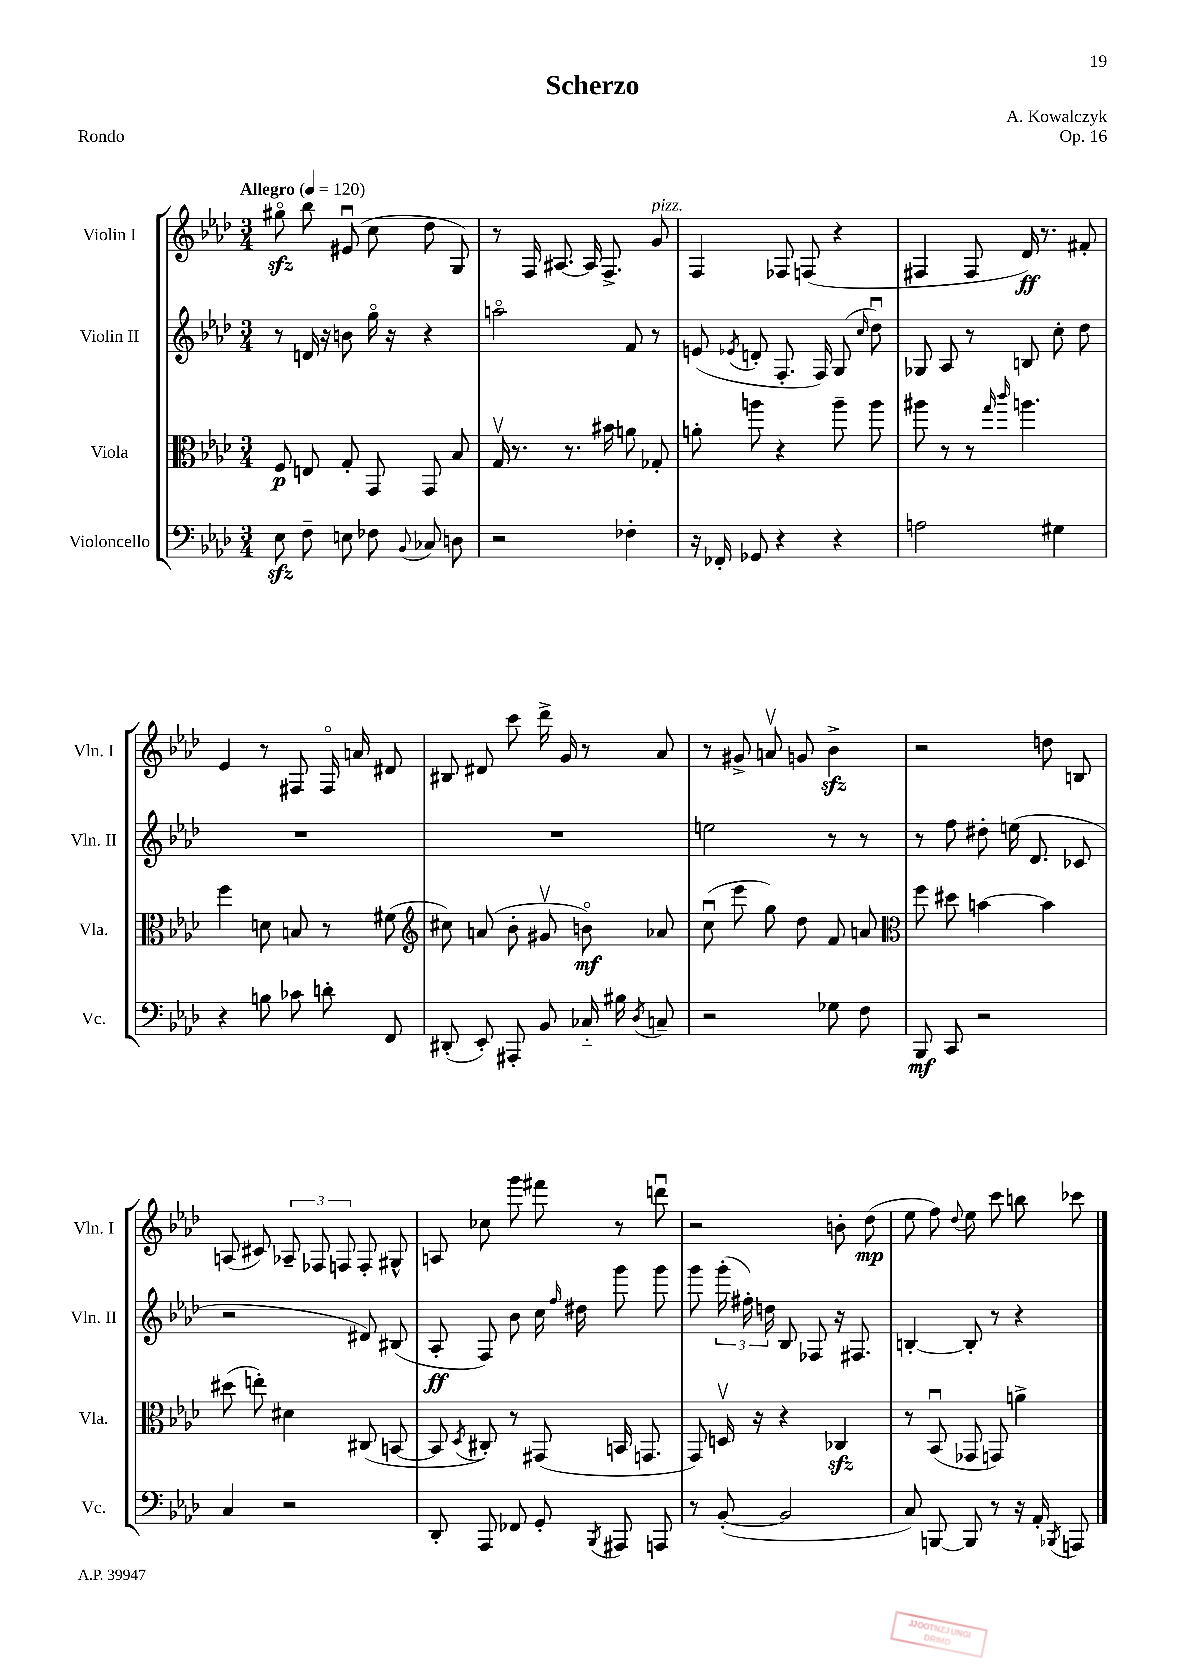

**kern	**dynam	**kern	**dynam	**kern	**dynam	**kern	**dynam
*part4	*part4	*part3	*part3	*part2	*part2	*part1	*part1
*staff4	*staff4	*staff3	*staff3	*staff2	*staff2	*staff1	*staff1
*I"Violoncello	*	*I"Viola	*	*I"Violin II	*	*I"Violin I	*
*I'Vc.	*	*I'Vla.	*	*I'Vln. II	*	*I'Vln. I	*
*clefF4	*	*clefC3	*	*clefG2	*	*clefG2	*
*k[b-e-a-d-]	*	*k[b-e-a-d-]	*	*k[b-e-a-d-]	*	*k[b-e-a-d-]	*
*M3/4	*	*M3/4	*	*M3/4	*	*M3/4	*
*MM120	*	*MM120	*	*MM120	*	*MM120	*
=1	=1	=1	=1	=1	=1	=1	=1
!	!	!	!	!	!	!LO:TX:a:B:t=Allegro	!
8E-zz\	.	8F/	p	8r	.	8gg#Xzz\	.
8F~\	.	8En/	.	16dn/	.	8bb-\	.
.	.	.	.	16r	.	.	.
8En\	.	8G'/	.	8bn\	.	(8e#Xu/	.
8F-X\	.	8GG/	.	16gg\	.	8cc\	.
.	.	.	.	16r	.	.	.
8qqBB-/	.	.	.	.	.	.	.
8C-X/	.	8GG/	.	4r	.	8dd-\	.
8Dn\	.	8B-/	.	.	.	8G/)	.
=2	=2	=2	=2	=2	=2	=2	=2
2r	.	16Gv/	.	2aan\	.	8r	.
.	.	8.r	.	.	.	.	.
.	.	.	.	.	.	16F/	.
.	.	.	.	.	.	[8.A#X/	.
.	.	8.r	.	.	.	.	.
.	.	.	.	.	.	16A#/]	.
.	.	16b#X\	.	.	.	8.F^/	.
4F-X'\	.	8an\	.	8f/	.	.	.
!	!	!	!	!	!	!LO:TX:a:i:t=pizz.	!
.	.	8G-X'/	.	8r	.	8g/	.
=3	=3	=3	=3	=3	=3	=3	=3
16r	.	8an'\	.	(8en/	.	4F/	.
16FF-X'/	.	.	.	.	.	.	.
.	.	.	.	8qe-X/	.	.	.
8GG-X/	.	8aan\	.	8dn'/	.	.	.
4r	.	4r	.	8.F'/	.	8F-X/	.
.	.	.	.	.	.	(8Fn/	.
.	.	.	.	16F/)	.	.	.
4r	.	8aa~\	.	(8G/	.	4r	.
.	.	.	.	16qqcc/	.	.	.
.	.	8aa\	.	8dd-u\)	.	.	.
=4	=4	=4	=4	=4	=4	=4	=4
2An\	.	8aa#X\	.	8G-X/	.	4F#X/	.
.	.	8r	.	8A-/	.	.	.
.	.	8r	.	8r	.	8F#/	.
.	.	16qqgg/	.	.	.	.	.
.	.	16qqccc/	.	.	.	.	.
.	.	4.aan\	.	8Bn/	.	16d-/)	ff
.	.	.	.	.	.	8.r	.
4G#X\	.	.	.	8cc'\	.	.	.
.	.	.	.	8dd-\	.	8f#X'/	.
!!LO:LB:g=z
=5	=5	=5	=5	=5	=5	=5	=5
4r	.	4ff\	.	2.r	.	4e-/	.
8Bn\	.	8dn\	.	.	.	8r	.
8c-X\	.	8Bn/	.	.	.	8F#X/	.
8dn'\	.	8r	.	.	.	16F#/	.
.	.	.	.	.	.	16an/	.
8FF/	.	(8f#X\	.	.	.	8d#X/	.
=6	=6	=6	=6	=6	=6	=6	=6
*	*	*clefG2	*	*	*	*	*
(8DD#X'/	.	8cc#X\)	.	2.r	.	8B#X/	.
8EE-'/)	.	(8an/	.	.	.	8d#X/	.
8AAA#X'/	.	8b-'\	.	.	.	8ccc\	.
8BB-/	.	8g#Xv/	.	.	.	16ddd-^\	.
.	.	.	.	.	.	16g/	.
16C-X/	.	8bn\)	mf	.	.	8r	.
16B#X\	.	.	.	.	.	.	.
8qD-/	.	.	.	.	.	.	.
8Cn~/	.	8a-X/	.	.	.	8a-/	.
=7	=7	=7	=7	=7	=7	=7	=7
2r	.	(8ccu\	.	2een\	.	8r	.
.	.	8eee-\	.	.	.	8g#X^/	.
.	.	8gg\)	.	.	.	8anv/	.
.	.	8dd-\	.	.	.	8gn/	.
8G-X\	.	8f/	.	8r	.	4b-zz^\	.
8F\	.	8an/	.	8r	.	.	.
=8	=8	=8	=8	=8	=8	=8	=8
*	*	*clefC3	*	*	*	*	*
8BBB-/	mf	8ff\	.	8r	.	2r	.
8CC/	.	8dd#X\	.	8ff\	.	.	.
2r	.	[4bn\	.	8dd#X'\	.	.	.
.	.	.	.	(16een\	.	.	.
.	.	.	.	8.d-/	.	.	.
.	.	4b\]	.	.	.	8ddn\	.
.	.	.	.	8c-X/	.	8Bn/	.
!!LO:LB:g=z
=9	=9	=9	=9	=9	=9	=9	=9
4C/	.	(8dd#X\	.	2r	.	(8An/	.
.	.	8een'\)	.	.	.	8c#X/)	.
2r	.	4d#X\	.	.	.	12A-X~/	.
.	.	.	.	.	.	12F-X/	.
.	.	.	.	.	.	12Fn/	.
.	.	(8C#X/	.	8d#X/)	.	8F'/	.
.	.	[8BBn/	.	(8B#X/	.	8G#X^^/	.
=10	=10	=10	=10	=10	=10	=10	=10
8DD-'/	.	8BB/]	.	8A-'/	ff	8An/	.
.	.	8qD-/	.	.	.	.	.
8AAA-/	.	8C#X'/)	.	8F/)	.	8cc-X\	.
8FF-X/	.	8r	.	8b-\	.	8ggg\	.
8GG'/	.	(8GG#X/	.	16cc\	.	8fff#X\	.
.	.	.	.	16qqff/	.	.	.
.	.	.	.	16dd#X\	.	.	.
8qBBB-/	.	.	.	.	.	.	.
8AAA#X/	.	16BBn/	.	8ggg\	.	8r	.
.	.	8.GGn/	.	.	.	.	.
8AAAn/	.	.	.	8ggg\	.	8dddnu\	.
=11	=11	=11	=11	=11	=11	=11	=11
8r	.	8GG/)	.	8ggg\	.	2r	.
([8BB-'/	.	16Dnv/	.	(24ggg'\	.	.	.
.	.	.	.	24ff#X'\)	.	.	.
.	.	16r	.	.	.	.	.
.	.	.	.	24ddn\	.	.	.
2BB-/]	.	4r	.	8B-/	.	.	.
.	.	.	.	8F-X/	.	.	.
.	.	4C-Xzz/	.	16r	.	8bn'\	.
.	.	.	.	8.F#X/	.	.	.
.	.	.	.	.	.	(8dd-\	mp
=12	=12	=12	=12	=12	=12	=12	=12
8C/)	.	8r	.	[4Bn'/	.	8ee-\	.
[8BBBn/	.	(8BB-u/	.	.	.	8ff\)	.
.	.	.	.	.	.	8qqdd-/	.
8BBB/]	.	8GG-X/	.	8B'/]	.	8ee-\	.
8r	.	8GGn/)	.	8r	.	8ccc\	.
16r	.	4an^\	.	4r	.	8bbn\	.
16AA-'/	.	.	.	.	.	.	.
8qBBB-X/	.	.	.	.	.	.	.
8AAAn/	.	.	.	.	.	8ccc-X\	.
==	==	==	==	==	==	==	==
*-	*-	*-	*-	*-	*-	*-	*-
